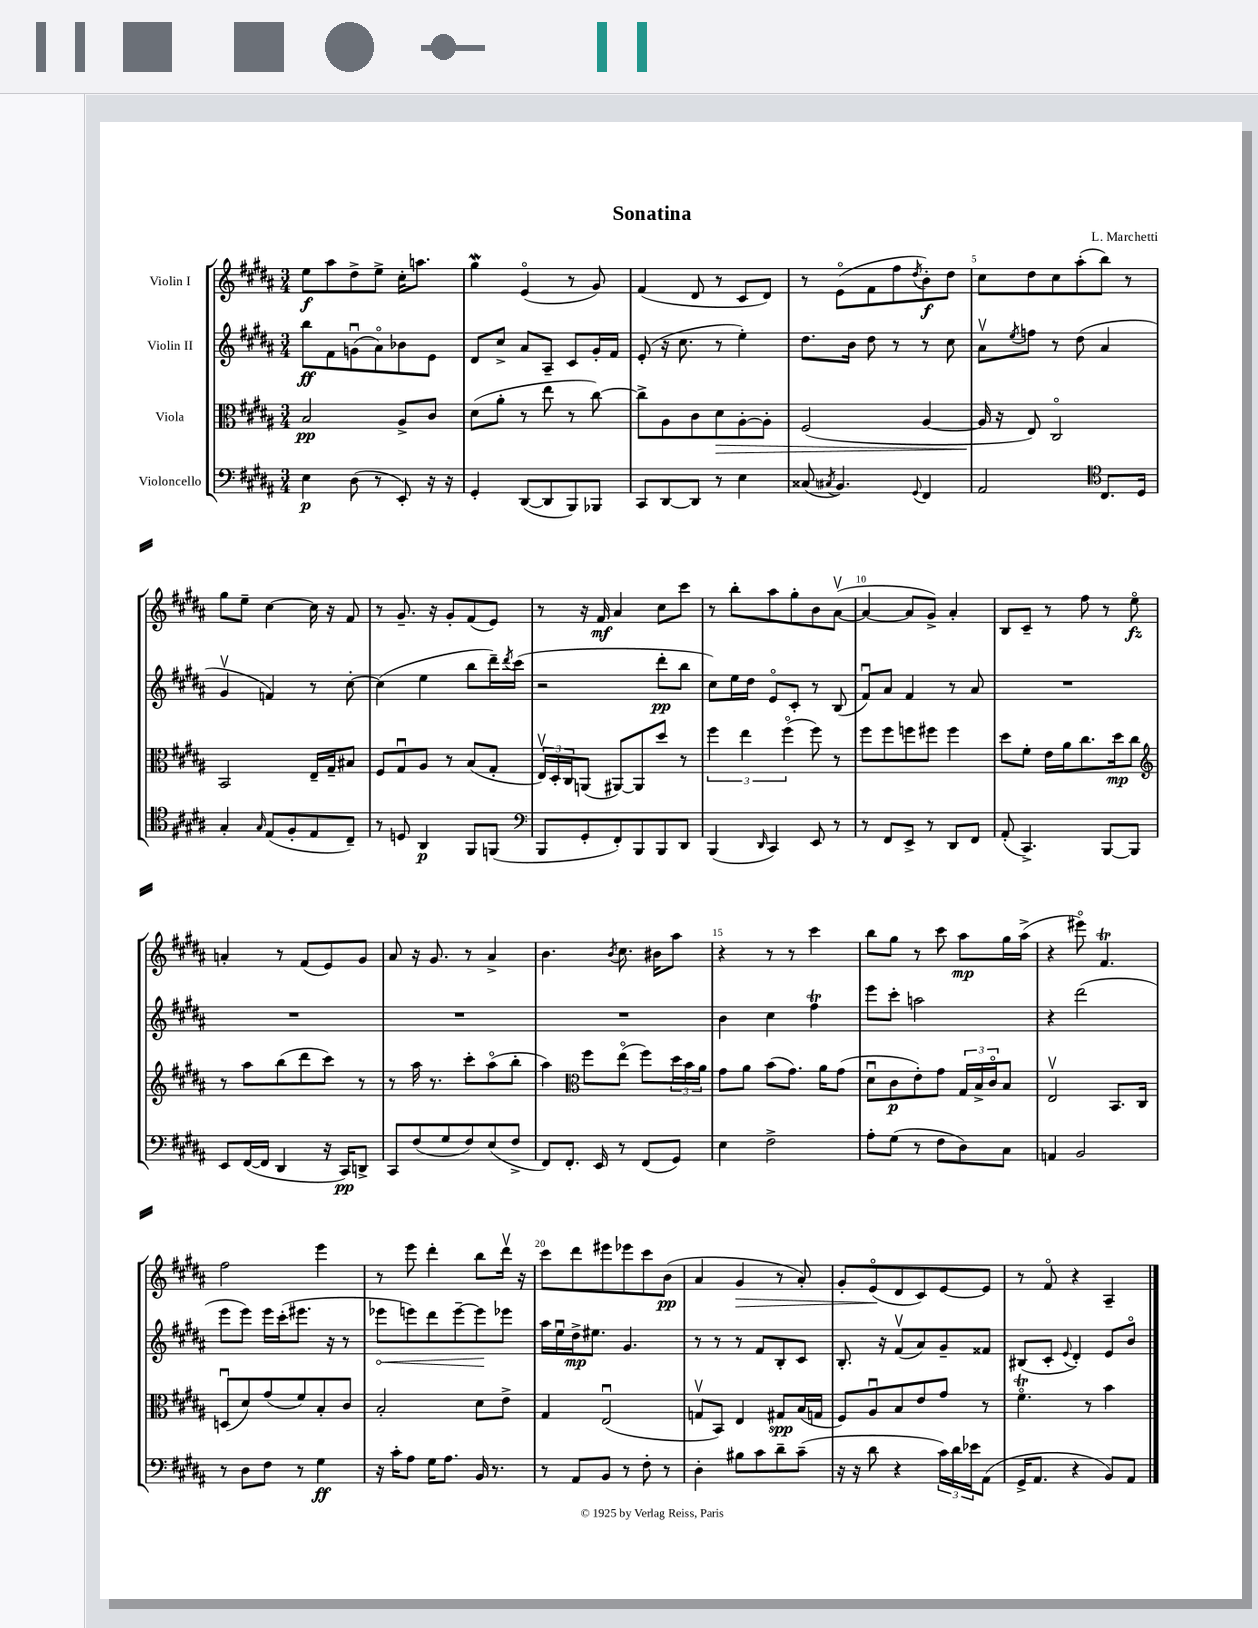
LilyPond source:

\header { title = "Sonatina" composer = "L. Marchetti" }
<<
\new StaffGroup <<
\new Staff = "s0" \with { instrumentName = "Violin I" } {
    \clef treble \key b \major \numericTimeSignature \time 3/4
    e''8\f ais''8 dis''8-> e''8-> cis''16-. a''8. |
    gis''4\mordent e'4\flageolet( r8 gis'8) |
    fis'4( dis'8 r8 cis'8 dis'8) |
    r8 e'8\flageolet( fis'8 fis''8 \acciaccatura { dis''8 } b'8-.\f) dis''8 |
    cis''8 dis''8 cis''8 ais''8-.( b''8) r8 |
    gis''8 e''8-- cis''4~ cis''16 r16 fis'8 |
    r8 gis'8.-- r16 gis'8-. fis'8( e'8) |
    r8 r16 fis'16\mf ais'4 cis''8 cis'''8 |
    r8 b''8-. ais''8 gis''8-. b'8 ais'8~\upbow( |
    ais'4~ ais'8 gis'8->) ais'4-. |
    b8 cis'8-- r8 fis''8 r8 e''8\flageolet\fz |
    a'4-. r8 fis'8( e'8) gis'8 |
    ais'8 r16 gis'8. r8 ais'4-> |
    b'4. \acciaccatura { b'8 } cis''8. bis'16 ais''8 |
    r4 r8 r8 cis'''4 |
    b''8 gis''8 r8 cis'''8 ais''8\mp gis''16 ais''16->( |
    r4 eis'''8\flageolet) fis'4.\trill |
    fis''2 e'''4 |
    r8 e'''8 dis'''4-. b''8 dis'''16\upbow r16 |
    cis'''8 dis'''8 eis'''8 ees'''8 cis'''8 b'8\pp( |
    ais'4 gis'4\> r8 ais'8-.) |
    gis'8-. e'8\flageolet\!( dis'8 cis'8) e'8~ e'8 |
    r8 fis'8\flageolet r4 ais4-- \bar "|." |
}
\new Staff = "s1" \with { instrumentName = "Violin II" } {
    \clef treble \key b \major \numericTimeSignature \time 3/4
    b''8\ff fis'8 g'8\downbow( ais'8\flageolet) bes'8 e'8 |
    dis'8 cis''8-> ais'8 ais8-- cis'8 gis'16-. fis'16 |
    e'8-.( r16 cis''8. r8 e''4-.) |
    dis''8. b'16 dis''8 r8 r8 cis''8 |
    ais'8\upbow \acciaccatura { e''8 } f''8 r8 dis''8( ais'4 |
    gis'4\upbow f'4) r8 cis''8~-. |
    cis''4( e''4 b''8 dis'''16--) \acciaccatura { dis'''8 } cis'''16( |
    r2 dis'''8-.\pp b''8 |
    cis''8) e''16 dis''16 e'8\flageolet cis'8-. r8 b8( |
    fis'8\downbow) ais'8 fis'4 r8 ais'8 |
    R2. |
    R2. |
    R2. |
    R2. |
    b'4 cis''4 fis''4\trill |
    e'''8 cis'''8-. a''2 |
    r4 dis'''2( |
    e'''8 e'''8) e'''16 cis'''16-.( eis'''8. r16 r8 |
    \once \override Hairpin.circled-tip = ##t ees'''8\< e'''8) dis'''8 e'''8~-- e'''8\! ees'''8 |
    ais''16 e''16\downbow dis''16->\mp eis''8. gis'4. |
    r8 r8 r8 fis'8 b8-. cis'8 |
    b8.-. r16 fis'8\upbow( ais'8) gis'8-- fisis'8 |
    bis8( cis'8-. \appoggiatura { e'8 } dis'4-.) e'8 b'8\flageolet \bar "|." |
}
\new Staff = "s2" \with { instrumentName = "Viola" } {
    \clef alto \key b \major \numericTimeSignature \time 3/4
    b2\pp ais8-> cis'8 |
    dis'8( ais'8-. r8 e''8 r8 cis''8~) |
    cis''8-> ais8 cis'8 dis'8\> ais8~-. ais8-. |
    fis2( ais4~ |
    ais16\! r16 e8) cis2\flageolet |
    b,2 e16-- gis16-- bis8 |
    fis8 gis8\downbow ais8 r8 b8( gis8-. |
    \tuplet 3/2 { e16\upbow) dis16-. cis16 } a,8( ais,8~) ais,8 dis''8 r8 |
    \tuplet 3/2 { fis''4 e''4 fis''4\flageolet( } fis''8) r8 |
    fis''8 fis''8 f''8 fis''8 fis''4 |
    dis''8 fis'8-. e'16 ais'16 cis''8. dis''16\mp cis''8 |
    \clef treble r8 ais''8 b''8( dis'''8 cis'''8) r8 |
    r8 ais''16 r8. cis'''8-. ais''8\flageolet( b''8-. |
    ais''4) \clef alto fis''8 e''8\flageolet( fis''8) \tuplet 3/2 { dis''16 b'16 ais'16 } |
    gis'8 ais'8 b'8( gis'8.) ais'16 gis'8( |
    dis'8\downbow cis'8\p e'8-.) gis'8 \tuplet 3/2 { gis16 b16-> cis'16\flageolet } b8 |
    e2\upbow b,8. cis16 |
    d8\downbow( dis'8) gis'8( fis'8) b8-. cis'8 |
    b2-. dis'8 e'8-> |
    gis4 e2\downbow( |
    g8\upbow b,8) e4 gis8\spp b16( g16 |
    fis8) ais8\downbow b8 e'8 gis'8 r8 |
    fis'4.\flageolet\trill r8 b'4 \bar "|." |
}
\new Staff = "s3" \with { instrumentName = "Violoncello" } {
    \clef bass \key b \major \numericTimeSignature \time 3/4
    e4\p dis8( r8 e,8-.) r16 r16 |
    gis,4-. dis,8~( dis,8 b,,8) bes,,8 |
    cis,8 dis,8~ dis,8 r8 e4 |
    cisis8( \acciaccatura { cis8 } b,4.) \appoggiatura { gis,8 } fis,4 |
    ais,2 \clef tenor cis8. dis16 |
    gis4-. \grace { gis16 } e8( fis8-. e8 cis8--) |
    r8 d8 ais,4\p fis,8 f,8( |
    \clef bass b,,8 gis,8-. fis,8-.) b,,8 b,,8 dis,8 |
    b,,4( \grace { dis,16 } cis,4) e,8 r8 |
    r8 fis,8 e,8-> r8 dis,8 fis,8 |
    ais,8-.( cis,4.->) b,,8~ b,,8 |
    e,8 fis,16~( fis,16 dis,4 r16 cis,16\pp) d,8-> |
    cis,8 fis8( gis8 fis8) e8( fis8-> |
    fis,8) fis,8.-. e,16 r8 fis,8( gis,8) |
    e4 fis2-> |
    ais8-. gis8( r8 fis8 dis8) cis8 |
    a,4 b,2 |
    r8 dis8 fis8 r8 gis4\ff |
    r16 cis'16-. ais8 gis16 ais8. b,16 r8. |
    r8 ais,8 b,8 r8 fis8-. r8 |
    dis4-. bis8 cis'8 dis'8-- cis'8--( |
    r16 r16 dis'8 r4 \tuplet 3/2 { cis'16) dis'16 ees'16 } ais,8( |
    gis,16-> ais,8. r4 b,8) ais,8 \bar "|." |
}
>>
>>
\layout { \context { \Score \override BarNumber.break-visibility = ##(#f #t #t) barNumberVisibility = #(every-nth-bar-number-visible 5) } }
